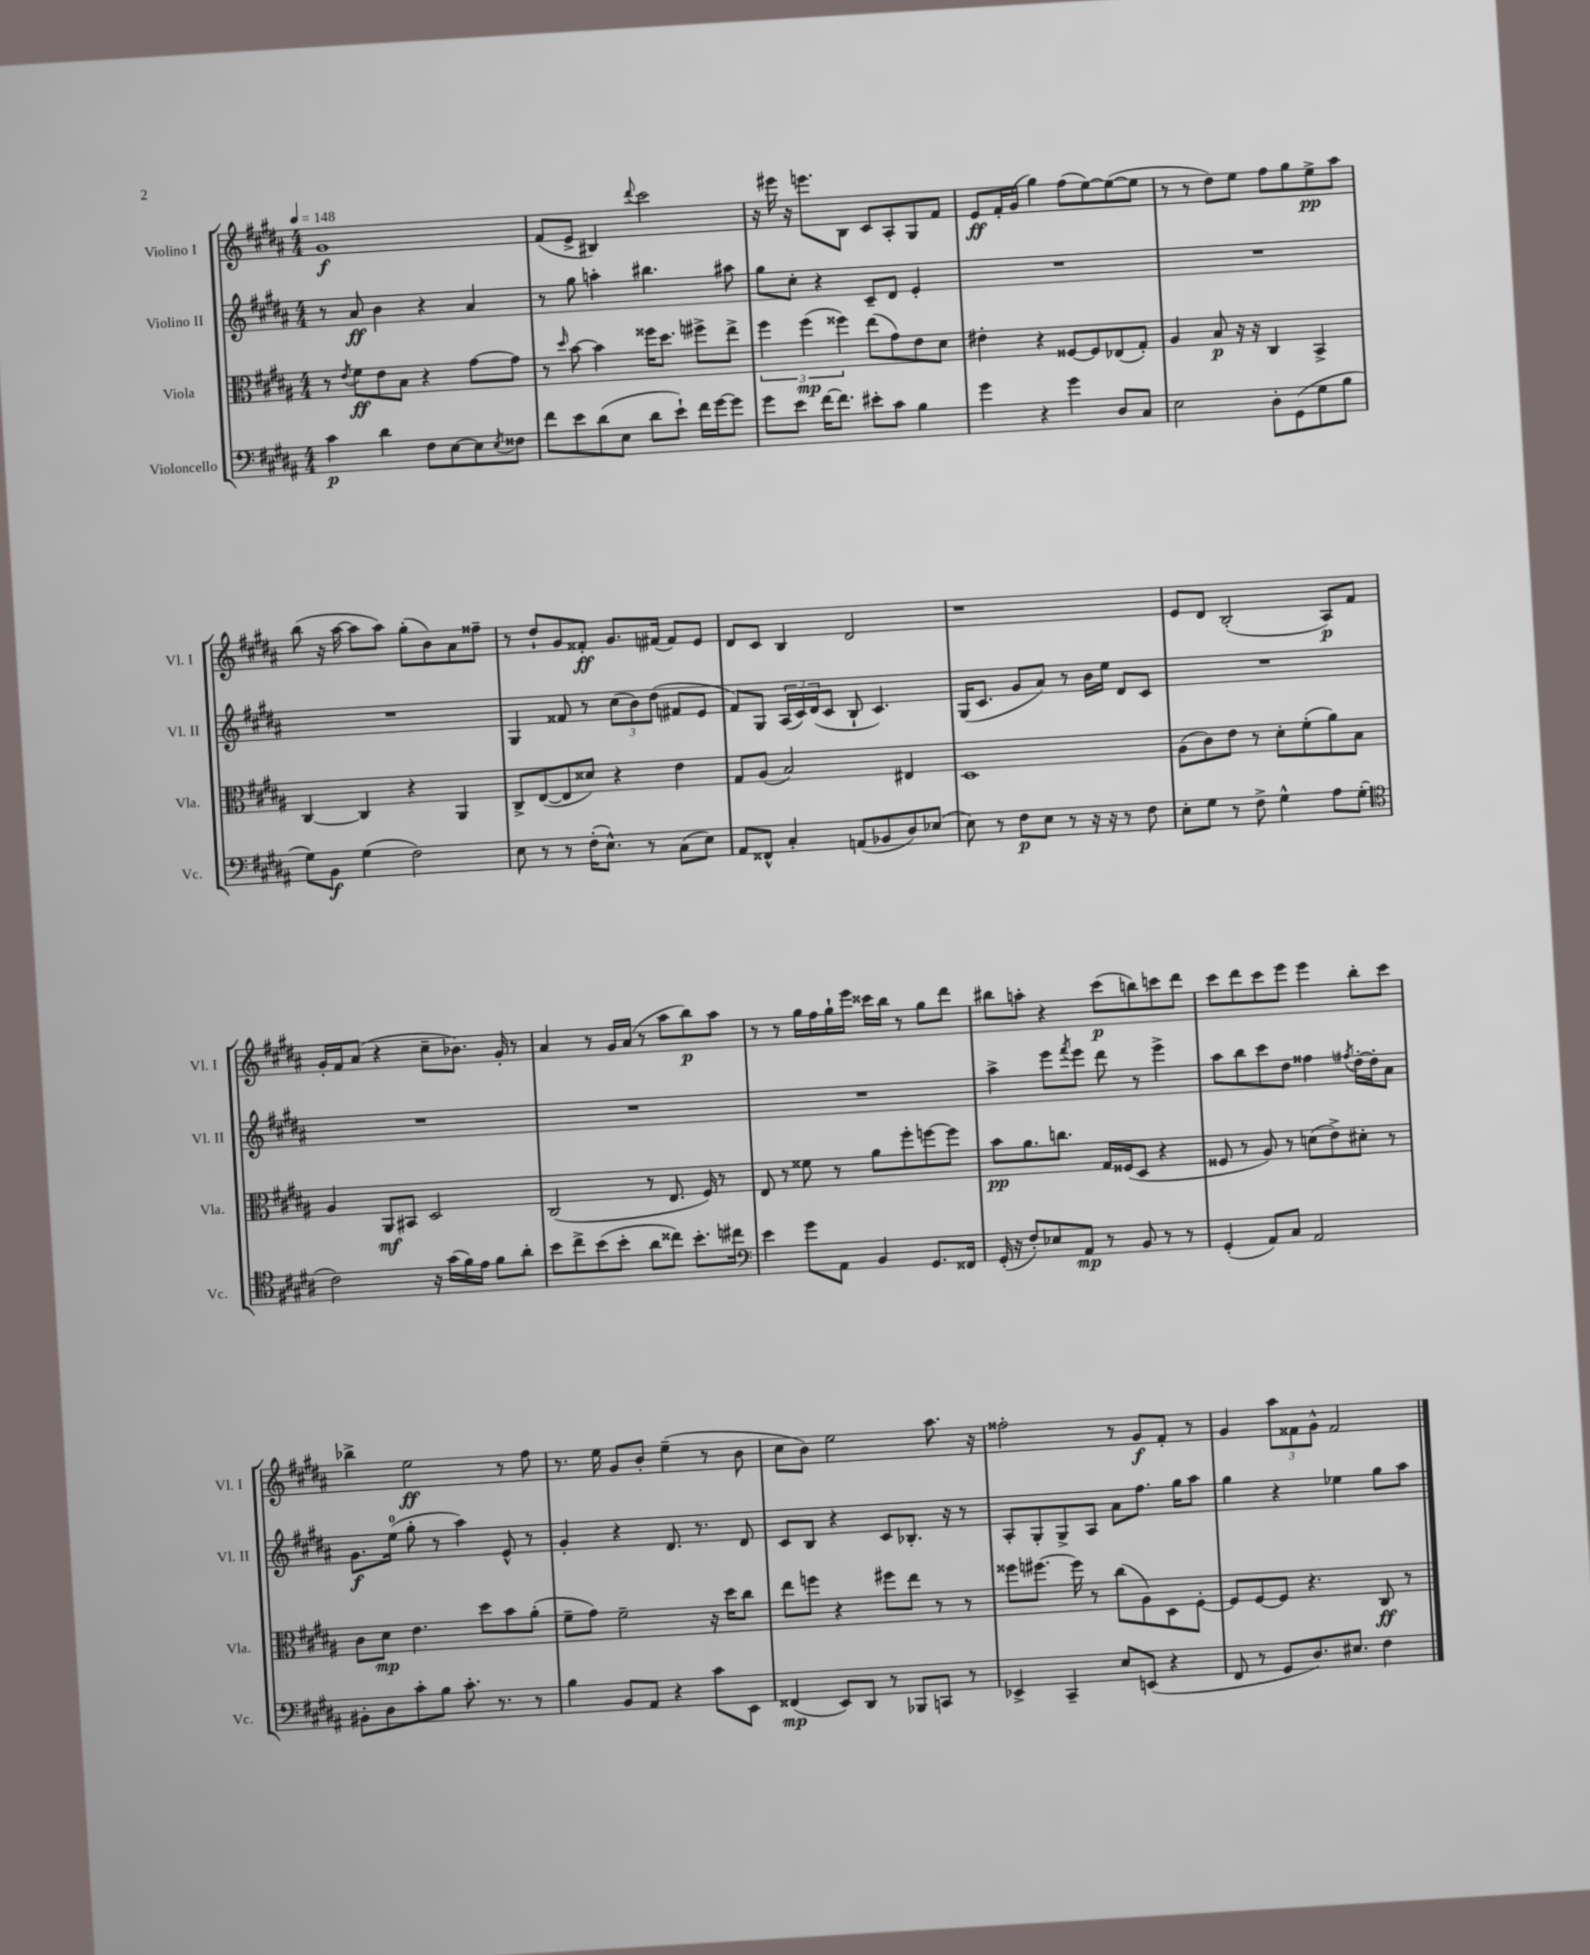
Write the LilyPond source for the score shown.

<<
\new StaffGroup <<
\new Staff = "s0" \with { instrumentName = "Violino I" shortInstrumentName = "Vl. I" } {
    \clef treble \key b \major \numericTimeSignature \time 4/4 \tempo 4 = 148
    gis'1\f |
    fis'8( e'8-> bis4) \appoggiatura { dis'''8 } cis'''2 |
    r16 eis'''16 r16 e'''8. b8 cis'8 ais8-. gis8 fis'8 |
    e'8\ff fis'16-. gis'16( gis''4) fis''8( e''8~) e''8~( e''8 |
    r8 r8 dis''8) e''8 fis''8 gis''8 e''8->\pp ais''8 |
    b''8( r16 ais''16~ ais''8 ais''8) gis''8-.( b'8) ais'8 fisis''8-- |
    r8 dis''8-! gis'8 fisis'8-.\ff gis'8. fis'16( fis'8) e'8 |
    dis'8 cis'8 b4 dis'2 |
    r1 |
    e'8 dis'8 b2-.( ais8\p) fis'8 |
    gis'16-. fis'16 ais'8( r4 cis''8-- bes'8.) gis'16-. r8 |
    ais'4 r8 gis'16 ais'16( r8 ais''8 b''8\p) ais''8 |
    r8 r8 gis''16 fis''16 gis''16-! e'''16 cisis'''16 b''16 r8 gis''8 dis'''8 |
    bis''8 a''8-. r4 cis'''8\p( b''8) c'''8 dis'''8 |
    cis'''8 dis'''8 cis'''8 e'''8 e'''4 b''8-. cis'''8 |
    bes''4-> e''2\ff r8 fis''8 |
    r8. e''16 gis'8 b'8-. e''4--( r8 b'8 |
    cis''8 b'8) e''2 ais''8. r16 |
    fisis''2-. r8 gis'8\f fis'8-. r8 |
    gis'4 \tuplet 3/2 { ais''8 fisis'8 gis'8-^ } fisis'2 \bar "|." |
}
\new Staff = "s1" \with { instrumentName = "Violino II" shortInstrumentName = "Vl. II" } {
    \clef treble \key b \major \numericTimeSignature \time 4/4
    r8 ais'8\ff b'4 r4 ais'4 |
    r8 gis''8 a''4-. bis''4. ais''8 |
    gis''8 cis''8-. r4 cis'8-- dis'8 e'4-. |
    R1 |
    R1 |
    R1 |
    gis4 fisis'8 r8 \tuplet 3/2 { cis''8( b'8) dis''8( } fis'8 e'8 |
    fis'8) gis8 \tuplet 3/2 { ais16( cis'16) dis'16( } cis'8 b8-! cis'4.) |
    gis16( cis'8. gis'8 ais'8) r8 b'16 e''16 dis'8 cis'8 |
    R1 |
    R1 |
    R1 |
    R1 |
    ais''4-> e'''8 \acciaccatura { fis'''8 } e'''8 dis'''8 r8 e'''4-> |
    ais''8 b''8 cis'''8 dis''8 fisis''4 \acciaccatura { fis''8 } dis''16~-. dis''16-. ais'8 |
    gis'8.\f e''16-0( gis''8-. r8 ais''4) e'8-^ r8 |
    gis'4-. r4 dis'8. r8. dis'8 |
    cis'8 b8 r4 cis'8 bes8.-. r16 r8 |
    ais8-. gis8-. gis8-> ais8 ais'8 fis''8. gis''16 ais''8 |
    gis''4 r4 ees''4 gis''8 ais''8 \bar "|." |
}
\new Staff = "s2" \with { instrumentName = "Viola" shortInstrumentName = "Vla." } {
    \clef alto \key b \major \numericTimeSignature \time 4/4
    r8 \acciaccatura { e'8 } fis'8\ff e'8 b8 r4 gis'8~ gis'8 |
    r8 \grace { dis''16 } b'8~ b'4 fisis''16 dis''8. fis''8-> e''8-> |
    \tuplet 3/2 { fis''4 fis''4\mp( fisis''4) } e''8( gis'8) e'8 dis'8 |
    eis'4-. r4 fisis8~ fisis8 ees8( gis8-.) |
    ais4 b8\p r16 r16 cis4 b,4-> |
    cis4~ cis4 r4 ais,4 |
    cis8-> e8~( e8 disis'8) r4 e'4 |
    gis8 ais8( b2) eis4 |
    dis1 |
    ais8( cis'8) e'8 r8 dis'8-. fis'8-.( ais'8) b8 |
    ais4 ais,8\mf bis,8 dis2 |
    cis2( r8 e8. fis16) r8 |
    e8 r8 fisis'8 r8 ais'8 fis''8-. f''8~ f''8 |
    b'8\pp ais'8. c''8. gis16 fisis16( dis8 r4 |
    fisis8 r8 ais8) r8 d'8( e'8->) dis'8-. r8 |
    cis'8 dis'8\mp e'4. dis''8 b'8 ais'8-.( |
    fis'8-- gis'8) fis'2-- r16 dis''16 cis''8 |
    e''8 f''8 r4 fis''8 e''8 r8 r8 |
    fisis''8 fis''8.~ fis''16 r8 cis''8( ais8) dis8 fis8~-. |
    fis8 fis8~ fis8 r4. cis8\ff r8 \bar "|." |
}
\new Staff = "s3" \with { instrumentName = "Violoncello" shortInstrumentName = "Vc." } {
    \clef bass \key b \major \numericTimeSignature \time 4/4
    cis'4\p dis'4 fis8 e8~ e8 \acciaccatura { e8 } fisis8 |
    fis'8 e'8 dis'8( e8 dis'8 e'8-!) fis'16 gis'16~ gis'8 |
    gis'8 e'8 fis'16~ fis'8. eis'8-. cis'8 b4 |
    gis'4 r4 gis'4 dis8 cis8 |
    e2 dis8-. gis,8( gis8 b8 |
    gis8) b,8\f gis4( fis2) |
    e8 r8 r8 fis16-.( e8.-^) r8 cis8( e8) |
    ais,8 fisis,8-^ cis4-. a,8( bes,8 dis8) ees8( |
    e8) r8 fis8\p e8 r8 r16 r16 r8 fis8 |
    e8-. gis8 r8 fis8-> gis4-^ ais8 gis8-.( |
    \clef tenor cis'2) r16 gis'16( fis'16) e'16 fis'8 ais'8-. |
    b'8 cis''8-> b'8( b'8-. ais'8 cisis''8) b'8.-. cis''16 |
    \clef bass e'4 gis'8 ais,8 b,4 gis,8. fisis,16 |
    gis,16-.( r16 fis8-.) ees8 ais,8\mp r8 b,8 r8 r8 |
    gis,4-.( ais,8) cis8 ais,2 |
    bis,8-. dis8 cis'8-. b8 cis'8.-. r8. r8 |
    b4 b,8 ais,8 r4 cis'8 e,8 |
    fisis,4\mp( e,8) dis,8 r8 bes,,8 c,8 r8 |
    ees,4-> cis,4-- e8 e,8( r4 |
    fis,8 r8 gis,8 dis8.) eis8. fis4 \bar "|." |
}
>>
>>
\layout { \context { \Score \remove "Bar_number_engraver" } }
